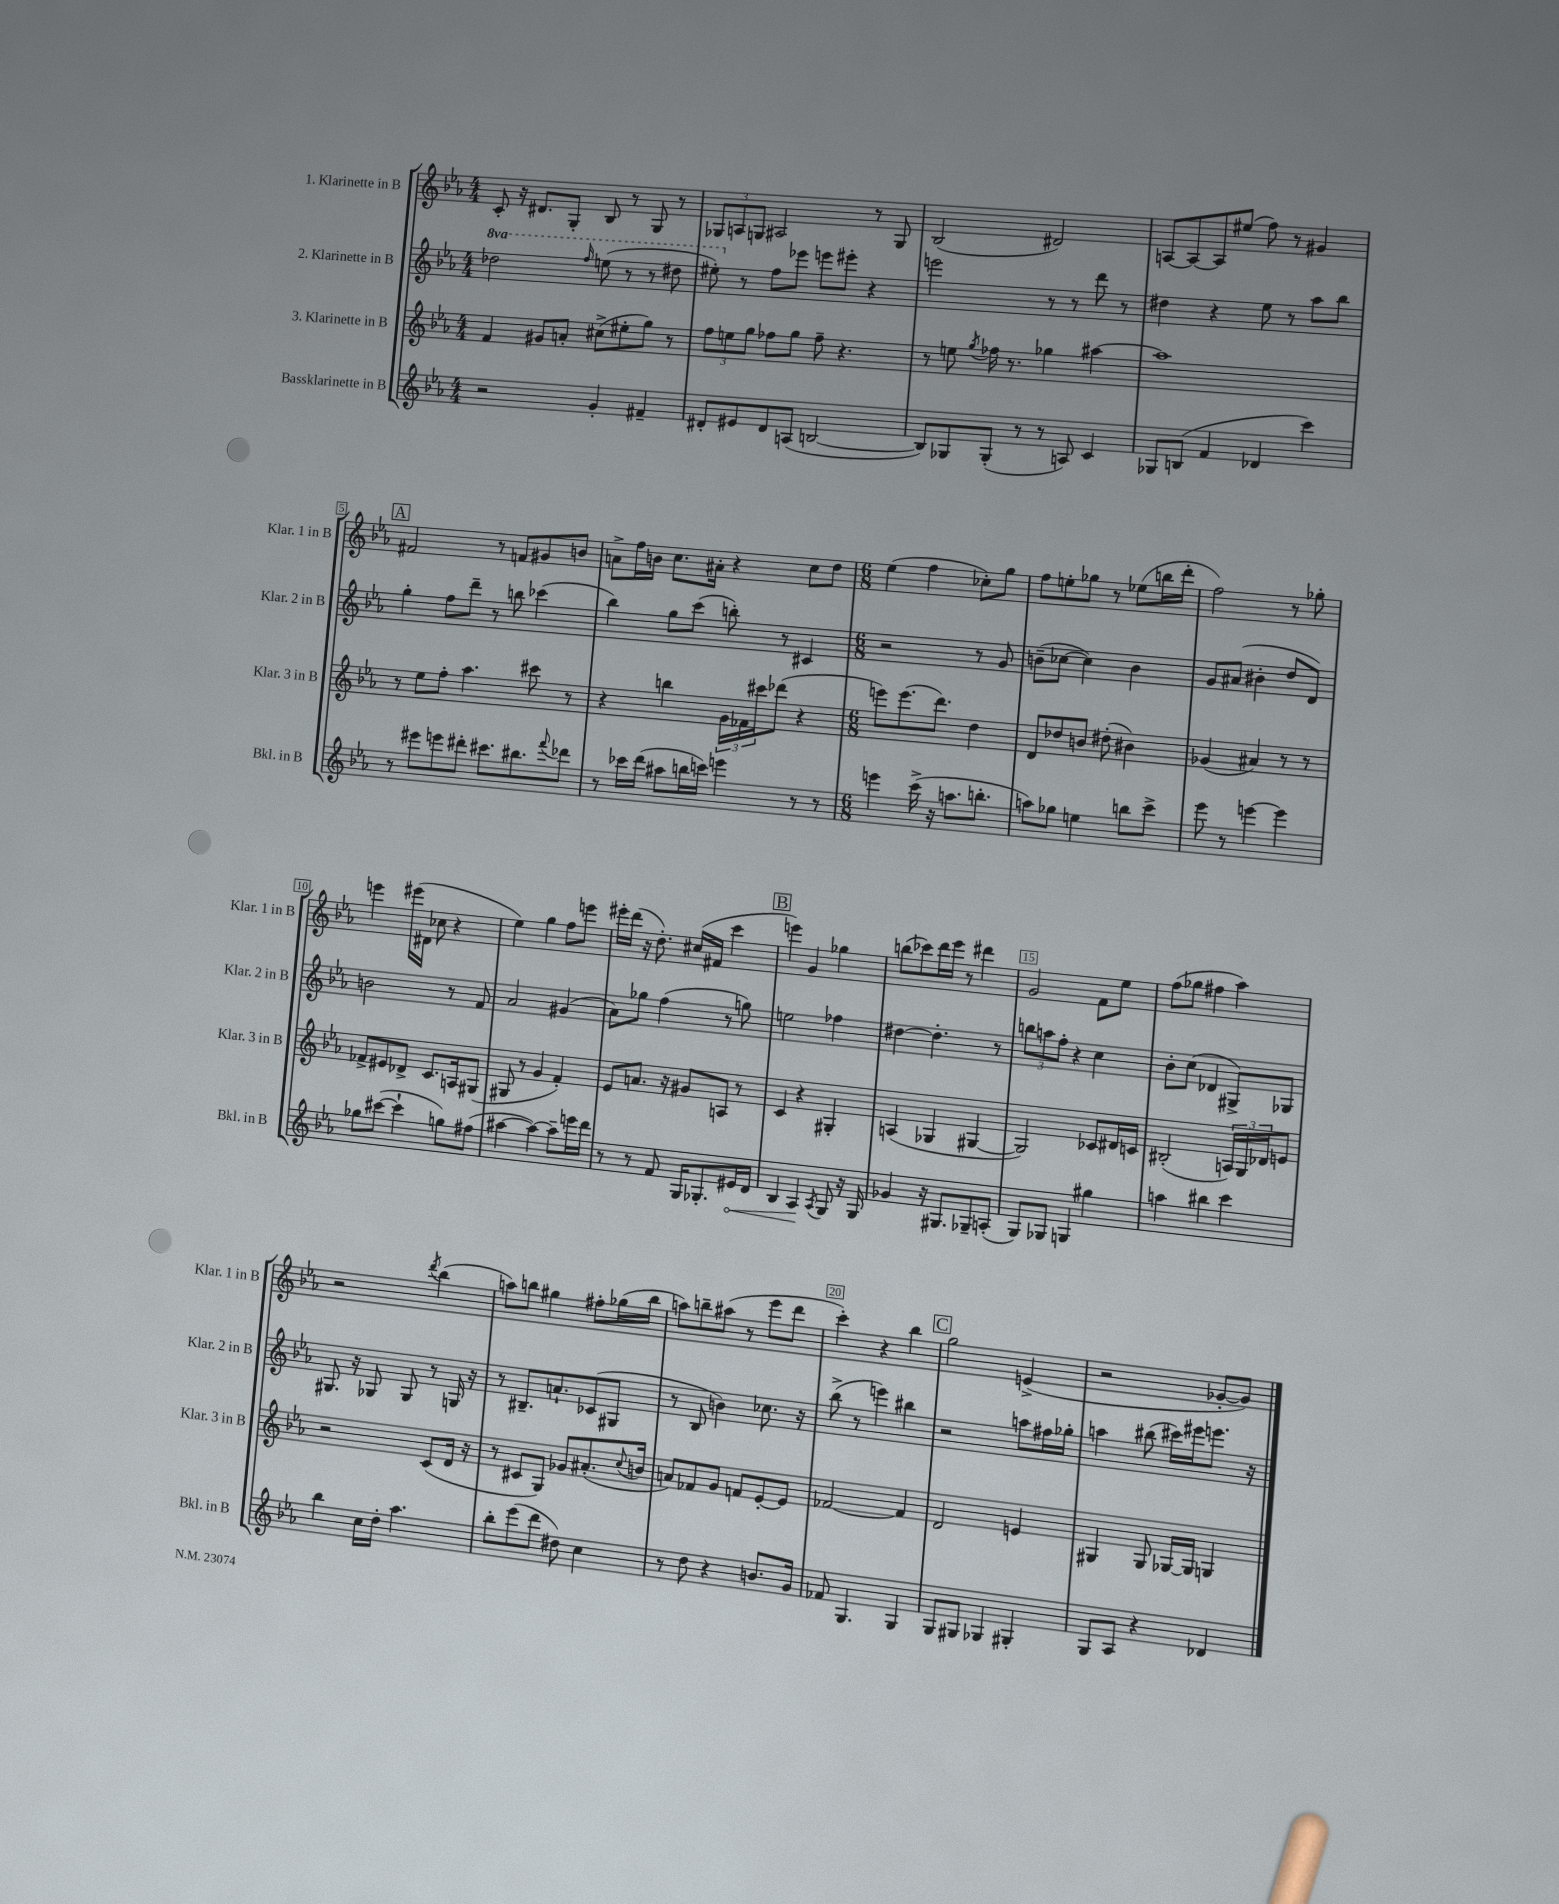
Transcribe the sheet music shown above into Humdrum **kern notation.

**kern	**kern	**kern	**kern
*staff4	*staff3	*staff2	*staff1
*clefG2	*clefG2	*clefG2	*clefG2
*k[b-e-a-]	*k[b-e-a-]	*k[b-e-a-]	*k[b-e-a-]
*M4/4	*M4/4	*M4/4	*M4/4
2r	4f/	2ddd-\	8c'/
.	.	.	16r
.	.	.	8.d#/L
.	8g#/L	.	.
.	8a'/J	.	8G'/J
.	.	16qqfff/	.
4g'/	(8cc#^\L	(8eee\	8B-/
.	8ee#'\	8r	8r
4f#~/	8gg\J)	8r	8G/
.	8r	8ddd#\	8r
=	=	=	=
8d#'/L	12ff\L	8eee#'\)	12G-/L
.	12ee\	.	12A/
8e#/	.	8r	.
.	12gg\J	.	12G/J
8d#/	8ff-\L	8ff\L	2A#/
(8A/J	8gg\J	8eee-\J	.
[2B/	8ff-~\	8eee\L	.
.	4.r	8eee#'\J	.
.	.	4r	8r
.	.	.	8G/
=	=	=	=
8B/]L)	8r	2eee\	(2B-/
8G-/	8ee\	.	.
.	8qgg/	.	.
(8G-'/J	16ff-\	.	.
.	8.r	.	.
8r	.	.	.
8r	4gg-\	8r	2d#/)
8A/)	.	8r	.
4c/	[4aa#\	8ddd\	.
.	.	8r	.
=	=	=	=
8G-/L	1aa#]	4dd#\	[8A/L
(8B/J	.	.	8A/_
4f/	.	4r	8A/]
.	.	.	(8ee#/J
4d-/	.	8ee-\	8ff\)
.	.	8r	8r
4ccc\)	.	8aa-\L	4g#/
.	.	8bb-\J	.
=	=	=	=
8r	8r	4gg'\	2f#/
8eee#\L	8ee-\L	.	.
8eee\	8ff'\J	8ff\L	.
8ddd#'\J	4.aa-\	8ddd~\J	.
8.ccc#\L	.	8r	8r
.	.	8bb\	8f/L
8.bb#\	.	.	.
.	8ccc#\	(4ccc-\	8g#/
8qqfff/	.	.	.
8ddd-\J	8r	.	8b/J
=	=	=	=
8r	4r	4bb-\)	8a^\L
16ccc-\LL	.	.	16ff\L
(16ddd\JJ	.	.	16b\JJ
8aa#\L	4bb\	8gg\L	8.cc\L
16bb\L	.	(8ccc\J	.
16ccc\JJ)	.	.	16a#'\Jk
4eee\	24g\LL	8bb'\)	4r
.	24f-\	.	.
.	24ccc#\J	.	.
.	(8ddd-\J	8r	.
8r	4r	4c#/	8cc\L
8r	.	.	8dd\J
=	=	=	=
*M6/8	*M6/8	*M6/8	*M6/8
4eee\	8eee\L)	2r	(4ee-\
.	(8.eee\	.	.
(16ccc^\	.	.	4ff\
16r	8.ddd\J)	.	.
8.aa\L	.	.	.
.	4dd\	8r	8cc-'\L)
8.bb'\J	.	.	.
.	.	8g/	8gg\J
=	=	=	=
8aa\L)	8d/L	(8b~\L	8ff\L
8gg-\J	8dd-/	[8cc-\J	8ee'\
4ee\	8b/J	4cc-\])	8gg-\J
.	(8dd#'\	.	8r
8bb\L	4b#\)	4b\	(8ee-\L
8ccc^\J	.	.	16bb\L
.	.	.	16ddd'\JJ
=	=	=	=
8eee-\	(4g-/	8g/L	2ff\)
8r	.	(8a#/J	.
[4eee\	4a#/)	4b#'\	.
4eee\]	8r	8dd/L	8r
.	8r	8d/J)	8gg-'\
=	=	=	=
8gg-\L	8f-^/L	2b\	4eee\
([8ccc#\J	8e#/	.	.
4ccc#`\]	8d-^/J	.	(16eee#\LL
.	.	.	16d#\JJ
.	8.c/L	.	8cc-\
8gg\L)	.	8r	4r
.	16A/k	.	.
(8ff#\J	(8G#/J	8f/	.
=	=	=	=
[4aa#\	8G#/	2a-/	4ee-\)
.	8r	.	.
4aa#\_)	4g/	.	4gg\
8aa#~\]L	4f'/)	(4g#/	8ff\L
16eee\L	.	.	8eee\J
16ddd\JJ	.	.	.
=	=	=	=
8r	8e-/L	8a-\L)	16eee#'\LL
.	.	.	(16ddd\JJ
8r	8.a/J	8gg-\J	16r
.	.	.	8.dd'\)
8f/	.	(4ff\	.
.	16r	.	.
16G/LK	8g#/L	.	(16cc#/LL
8.G-'/	.	.	16f#/JJ
.	8A/J	8r	4ccc\
16e#/L	8r	8gg\)	.
16d/JJ	.	.	.
=	=	=	=
4B-/	4c/	2ee\	4eee\)
4A-/	4r	.	4g/
8qA-/	.	.	.
8G/	4G#'/	4ff-\	4gg-\
16r	.	.	.
16G/	.	.	.
=	=	=	=
4g-/	(4A/	[4dd#\	(8bb\L
.	.	.	8ccc-\)
16r	4G-/	4.dd#'\]	16ddd\L
8.G#/L	.	.	16eee-\JJ
.	.	.	8r
8G-~/	[4G#/	.	4ddd#\
(8A'/J	.	8r	.
=	=	=	=
8G/L)	2G#/])	12bb\L	2g/
.	.	12aa\	.
8G-/J	.	.	.
.	.	12ff'\J	.
4G/	.	4r	.
4gg#\	8c-/L	4cc\	8f\L
.	16d#/L	.	8ee-\J
.	16c/JJ	.	.
=	=	=	=
4aa\	(2B#'/	8b-'\L	(8ff\L
.	.	(8cc\J	8gg-\J
4bb#\	.	4d-/	4ff#\
4ccc\	24A/LL)	8G#^/L)	4aa-\)
.	24G/	.	.
.	24d-/J	.	.
.	8e/J	8G-/J	.
=	=	=	=
4bb-\	2r	8.G#/	2r
.	.	16r	.
16cc\LL	.	8G-/	.
16dd'\JJ	.	.	.
4.aa-\	.	8G-/	.
.	.	.	8qddd/
.	(8c/L	8r	(4bb-\
.	16d/Jk	16G/	.
.	16r	16r	.
=	=	=	=
8bb-'\L	8r	8r	8aa\L)
(8eee-\	8c#/L	8.B#~/L	8bb\J
8ddd\J	8G/J)	.	4gg#\
.	.	8.a`/	.
8dd#\)	8g-/L	.	.
4cc\	(8.a#'/	(8c-/	8ff#'\L
.	.	8G#/J	(16gg-\L
.	8qqcc/	.	.
.	16b/Jk	.	16bb\JJ
=	=	=	=
8r	8a/L)	8r	8aa\L)
8dd\	8f-/	8B-/	8bb~\
4r	8g/J	4b\)	(8aa#\J
.	8f/L	.	8r
8.b/L	[8e-'/	8.cc-\	8eee-\L
.	8e-/]J	.	8ddd\J
16g/Jk	.	16r	.
=	=	=	=
8f-/	[2f-/	(8bb-^\	4ccc'\)
4.G/	.	8r	.
.	.	4eee\)	4r
4G/	4f-/]	4bb#\	4bb-\
=	=	=	=
8G/L	2d/	2r	2gg\
8G#/J	.	.	.
4G-/	.	.	.
4G#'/	4e/	8aa\L	(4e^/
.	.	16ff#\L	.
.	.	16gg-'\JJ	.
=	=	=	=
8G/L	4G#/	4aa\	2r
8A-/J	.	.	.
4r	8G#/	(8bb#\	.
.	[16G-/LL	16ccc#\LL)	.
.	16G-/]JJ	16eee#\J	.
4d-/	4G/	8.eee\J	[8g-'/L
.	.	.	8g-/]J)
.	.	16r	.
==	==	==	==
*-	*-	*-	*-
